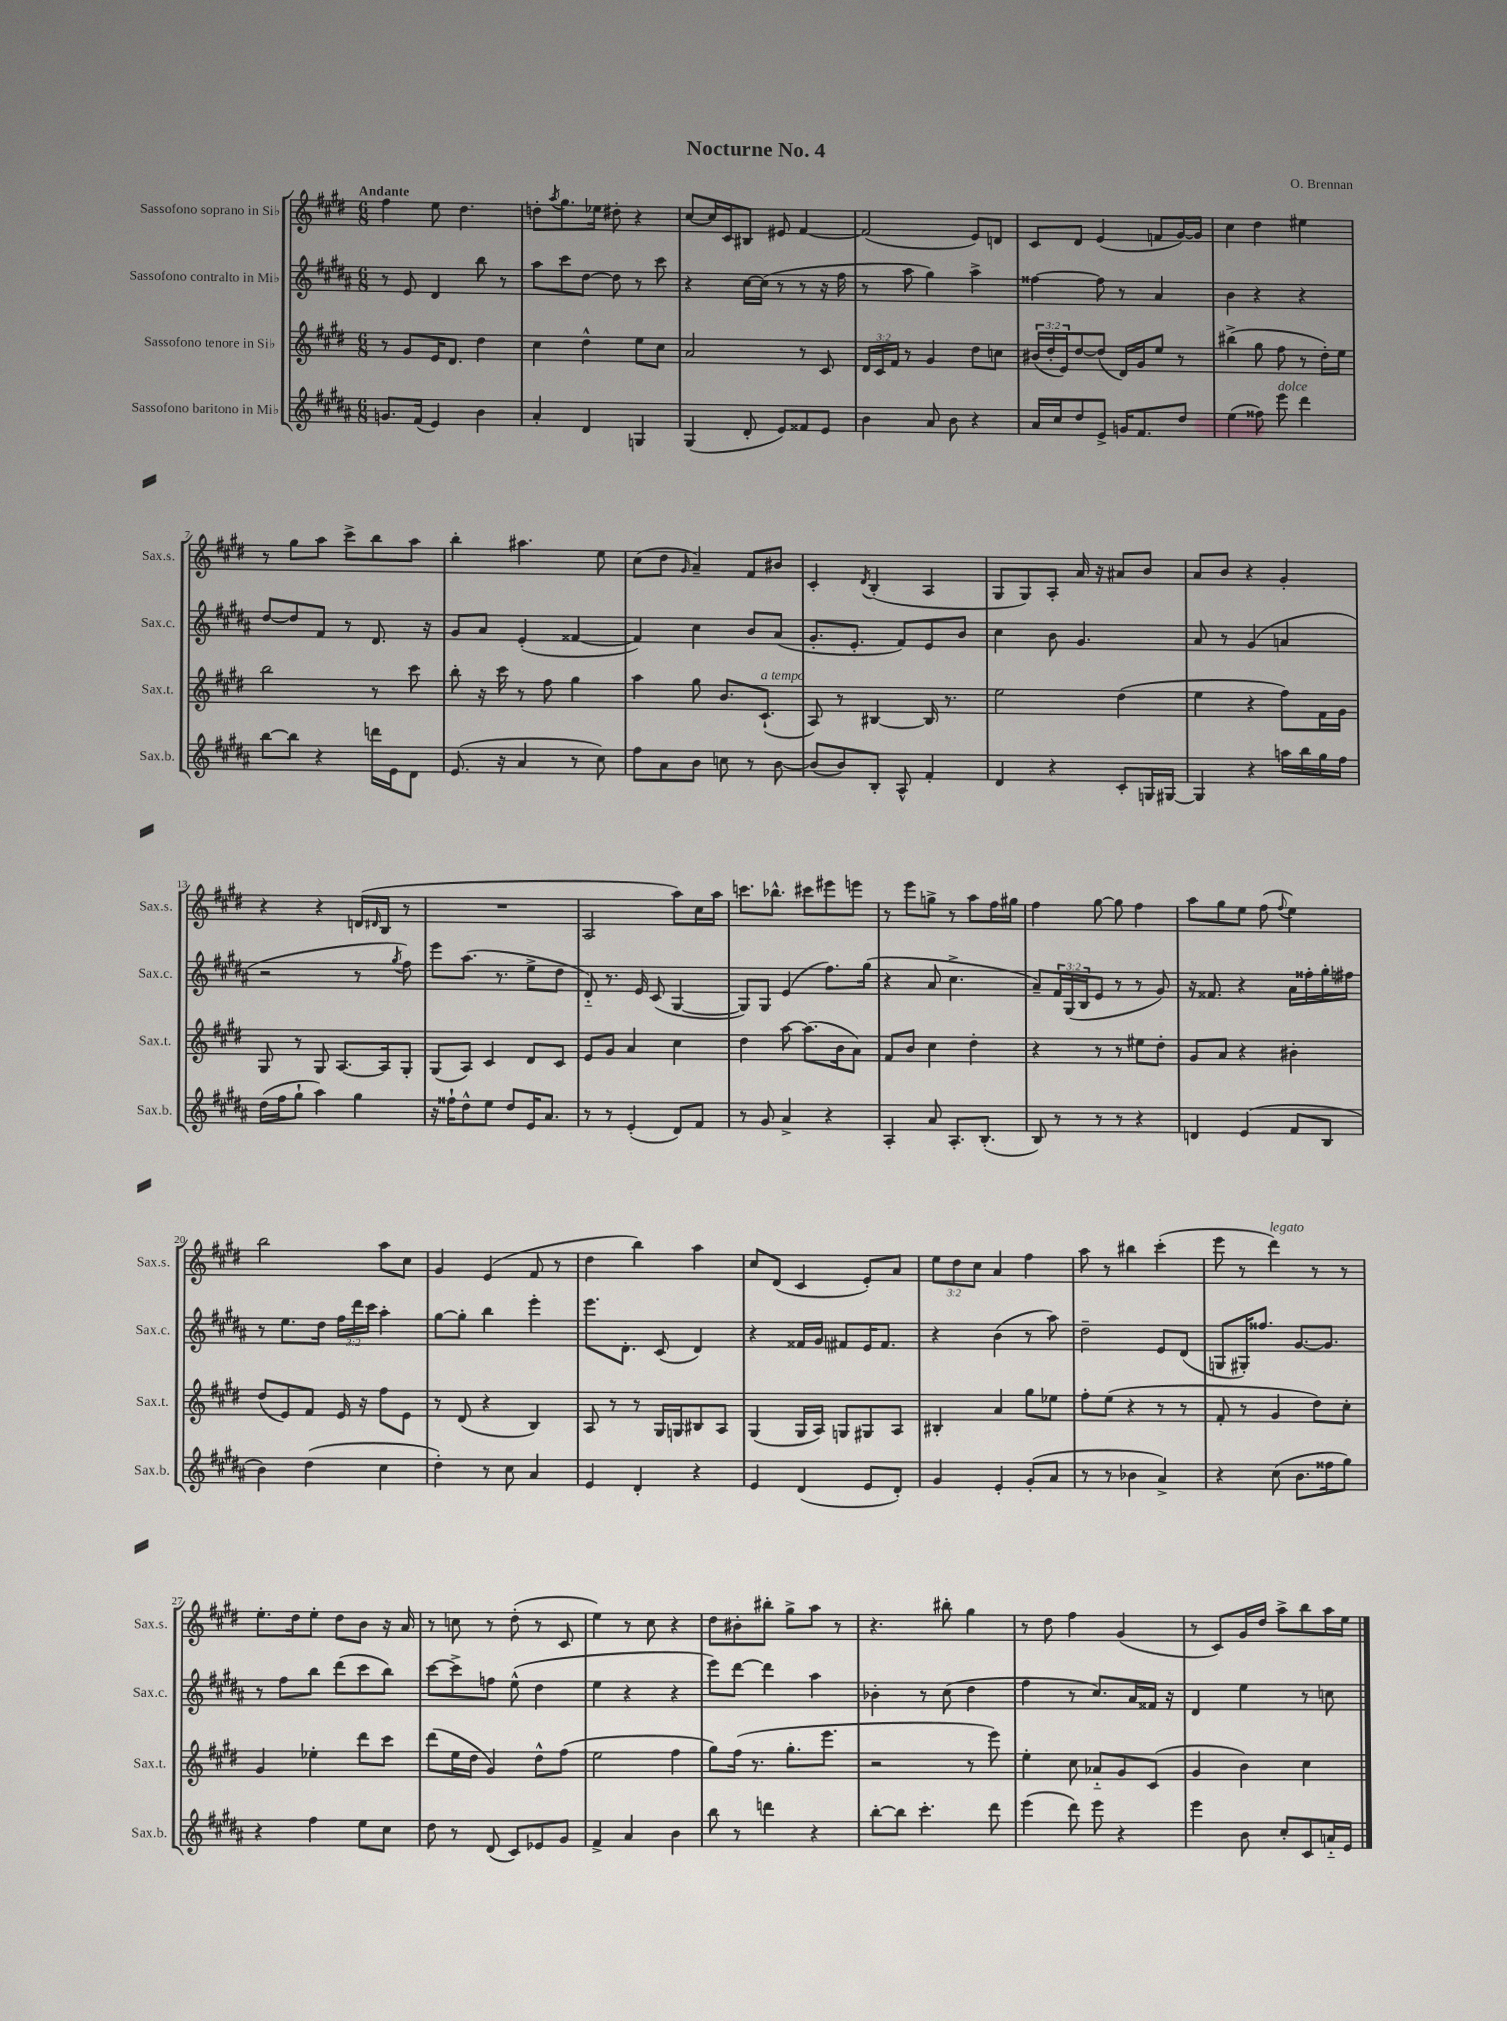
\header { title = "Nocturne No. 4" composer = "O. Brennan" }
<<
\new StaffGroup <<
\new Staff = "s0" \with { instrumentName = "Sassofono soprano in Sib" shortInstrumentName = "Sax.s." } {
    \clef treble \key e \major \numericTimeSignature \time 6/8 \override Staff.TupletNumber.text = #tuplet-number::calc-fraction-text \tempo "Andante"
    fis''4 e''8 dis''4. |
    d''8-. \acciaccatura { a''8 } gis''8. ees''16 dis''8-. r4 |
    cis''8~ cis''16 cis'16 bis8 eis'8 fis'4~ |
    fis'2( e'8) d'8 |
    cis'8 dis'8 e'4( f'8 gis'16~) gis'16 |
    cis''4 dis''4 eis''4 |
    r8 gis''8 a''8 cis'''8-> b''8 a''8 |
    b''4-. ais''4. e''8 |
    cis''8( dis''8 \grace { gis'16 } a'4--) fis'8 bis'8 |
    cis'4-. \acciaccatura { dis'8 } b4-.( a4 |
    gis8 gis8) a8-. a'16 r16 ais'8 b'8 |
    a'8 b'8 r4 gis'4-. |
    r4 r4 d'16( \grace { dis'16 } b16 r8 |
    R2. |
    a2 a''8) cis''16 a''16 |
    c'''8. bes''8.-^ cis'''8 eis'''8 e'''8 |
    r8 e'''8 g''8-> r8 a''8 fis''16 gis''16 |
    fis''4 gis''8~ gis''8 fis''4 |
    a''8 gis''8 e''8 fis''8( \appoggiatura { fis''8 } e''4) |
    b''2 a''8 cis''8 |
    gis'4 e'4( fis'8 r8 |
    dis''4 b''4) a''4 |
    cis''8 dis'8( cis'4 e'8-.) a'8 |
    \tuplet 3/2 { e''8 dis''8 cis''8 } a'4 fis''4 |
    a''8 r8 bis''4 cis'''4-.( |
    e'''8 r8 dis'''4^\markup { \italic "legato" }) r8 r8 |
    e''8.-. dis''16 e''8-. dis''8 b'8 r16 a'16 |
    r8 c''8 r8 dis''8-.( r8 cis'8 |
    e''4) r8 cis''8 r4 |
    dis''8 bis'8-. bis''8-. gis''8-> a''8 r8 |
    r4. bis''8-. gis''4 |
    r8 dis''8 fis''4 gis'4( |
    r8 cis'8) gis'16 dis''16 a''8-> b''8 a''16 e''16 \bar "|." |
}
\new Staff = "s1" \with { instrumentName = "Sassofono contralto in Mib" shortInstrumentName = "Sax.c." } {
    \clef treble \key b \major \numericTimeSignature \time 6/8 \override Staff.TupletNumber.text = #tuplet-number::calc-fraction-text
    r8 e'8 dis'4 b''8 r8 |
    ais''8 cis'''8 dis''8~ dis''8 r8 cis'''8 |
    r4 cis''16~ cis''16( r8 r8 r16 fis''16 |
    r8 ais''8 gis''4) ais''4-> |
    fisis''4~ fisis''8 r8 ais'4 |
    b'4 r4 r4 |
    dis''8~ dis''8 fis'8 r8 dis'8. r16 |
    gis'8 ais'8 e'4-.( fisis'4~ |
    fisis'4) cis''4 b'8 ais'8( |
    gis'8.-. e'8.-. fis'8) e'8 b'8 |
    cis''4 b'8 gis'4. |
    ais'8 r8 gis'4( a'4 |
    r2 r8 \acciaccatura { gis''8 } fis''8) |
    e'''8 ais''8.( r8. e''8-> dis''8 |
    dis'8-_) r8. e'16 cis'8( gis4~ |
    gis8) gis8 e'4( fis''8.) gis''16( |
    r4 ais'8 cis''4.-> |
    ais'8--) \tuplet 3/2 { fis'16 gis16( b16 } e'8 r8 r8 gis'8) |
    r16 fisis'8. r4 ais'16 fisis''16-. gis''16-. fis''16 |
    r8 e''8. dis''16 \tuplet 3/2 { fis''16 dis'''16 cis'''16 } ais''4-. |
    gis''8~ gis''8-. b''4 e'''4-. |
    e'''8. dis'8.-. cis'8( dis'4) |
    r4 fisis'16 gis'16 fis'8 e'16 fis'8. |
    r4 b'4( r8 ais''8) |
    dis''2-- e'8 dis'8( |
    g8 gis16-.) fisis''8. gis'8.~ gis'8. |
    r8 fis''8 b''8 dis'''8( cis'''8 b''8) |
    cis'''8~ cis'''8-> f''8 e''8-^( dis''4 |
    e''4 r4 r4 |
    e'''8) dis'''8~ dis'''4 ais''4 |
    bes'4-. r8 cis''8( dis''4 |
    fis''4 r8 cis''8.) ais'16 fisis'16 r16 |
    dis'4 e''4 r8 c''8 \bar "|." |
}
\new Staff = "s2" \with { instrumentName = "Sassofono tenore in Sib" shortInstrumentName = "Sax.t." } {
    \clef treble \key e \major \numericTimeSignature \time 6/8 \override Staff.TupletNumber.text = #tuplet-number::calc-fraction-text
    r8 gis'8 e'16 dis'8. dis''4 |
    cis''4 dis''4-^ e''8 cis''8 |
    a'2 r8 cis'8 |
    \tuplet 3/2 { dis'16 cis'16 fis'16 } r8 gis'4 dis''8 c''8 |
    \tuplet 3/2 { bis'16( dis''16-. e'16) } dis''8~ dis''8( dis'16) gis'16 e''8 r8 |
    bis''4->( gis''8 fis''8 r8 dis''16-.) e''16 |
    b''2 r8 cis'''8 |
    b''8-. r16 cis'''16 r8 fis''8 gis''4 |
    a''4 gis''8 b'8. cis'8.-!^\markup { \italic "a tempo" }( |
    a8) r8 bis4~ bis16 r8. |
    e''2 dis''4( |
    e''4 r4 fis''8) fis'16 gis'16 |
    gis8 r8 gis8 a8.~ a16 gis8-. |
    gis8( a8) cis'4 dis'8 cis'8 |
    e'8 gis'8 a'4 cis''4 |
    dis''4 a''8~ a''8.( b'16 a'8) |
    fis'8 b'8 cis''4 dis''4-. |
    r4 r8 r8 eis''8 dis''8-. |
    gis'8 a'8 r4 bis'4-. |
    dis''8( e'8) fis'8 e'16 r16 fis''8 e'8 |
    r8 dis'8( r4 b4) |
    a8 r8 r8 gis16 g16 bis8 a8 |
    gis4( gis16 a16) g8 gis8 a8 |
    bis4-. a'4 gis''8 ees''8 |
    fis''8-. e''8( r4 r8 r8 |
    fis'8-. r8 gis'4 dis''8) cis''8-. |
    gis'4 ees''4-. dis'''8 cis'''8 |
    dis'''8( e''16 dis''16 gis'4) dis''8-^ fis''8( |
    e''2 fis''4 |
    gis''8) fis''16( r8. gis''8.-. e'''8. |
    r2 r8 e'''8) |
    e''4-. cis''8 aes'8-_ gis'8 cis'8( |
    gis'4 b'4) cis''4 \bar "|." |
}
\new Staff = "s3" \with { instrumentName = "Sassofono baritono in Mib" shortInstrumentName = "Sax.b." } {
    \clef treble \key b \major \numericTimeSignature \time 6/8
    g'8. fis'16( e'4) b'4 |
    ais'4-. dis'4 g4 |
    gis4( dis'8-. e'8) fisis'8 e'8 |
    b'4 ais'8 b'8 r4 |
    ais'16 cis''16 dis''8 e'8-> g'16 fis'8. dis''8 |
    e''4( fisis''8) e'''8^\markup { \italic "dolce" } dis'''4 |
    b''8~ b''8 r4 d'''16 e'16 dis'8 |
    e'8.( r16 ais'4 r8 cis''8) |
    fis''8 ais'8 b'8 c''8 r8 b'8~ |
    b'8( b'8) b8-. ais8-^ fis'4-. |
    dis'4 r4 cis'8-. g16 gis16~ |
    gis4 r4 a''16 b''16 gis''16 fis''16 |
    dis''16( fis''16 gis''8-! ais''4) gis''4 |
    r16 fisis''16-! dis''8-^ e''8 dis''8 e'16 ais'8. |
    r8 r8 e'4-.( dis'8) fis'8 |
    r8 gis'8 ais'4-> r4 |
    ais4-. ais'8 ais8.-. b8.-.( |
    b8) r8 r8 r8 r4 |
    d'4 e'4( fis'8 b8 |
    b'4) dis''4( cis''4 |
    dis''4-.) r8 cis''8 ais'4 |
    e'4 dis'4-. r4 |
    e'4 dis'4( e'8 dis'8-.) |
    gis'4 e'4-. gis'8-.( ais'8 |
    r8 r8 bes'4 ais'4->) |
    r4 cis''8( b'8. fisis''16 gis''8) |
    r4 fis''4 e''8 cis''8 |
    dis''8 r8 dis'8( cis'8) ees'8 gis'8 |
    fis'4-> ais'4 b'4 |
    b''8 r8 d'''4 r4 |
    b''8~-. b''8 cis'''4.-. dis'''8 |
    e'''4( dis'''8) e'''8 r4 |
    e'''4 b'8 cis''8-. cis'8 a'16-_ e'16 \bar "|." |
}
>>
>>
